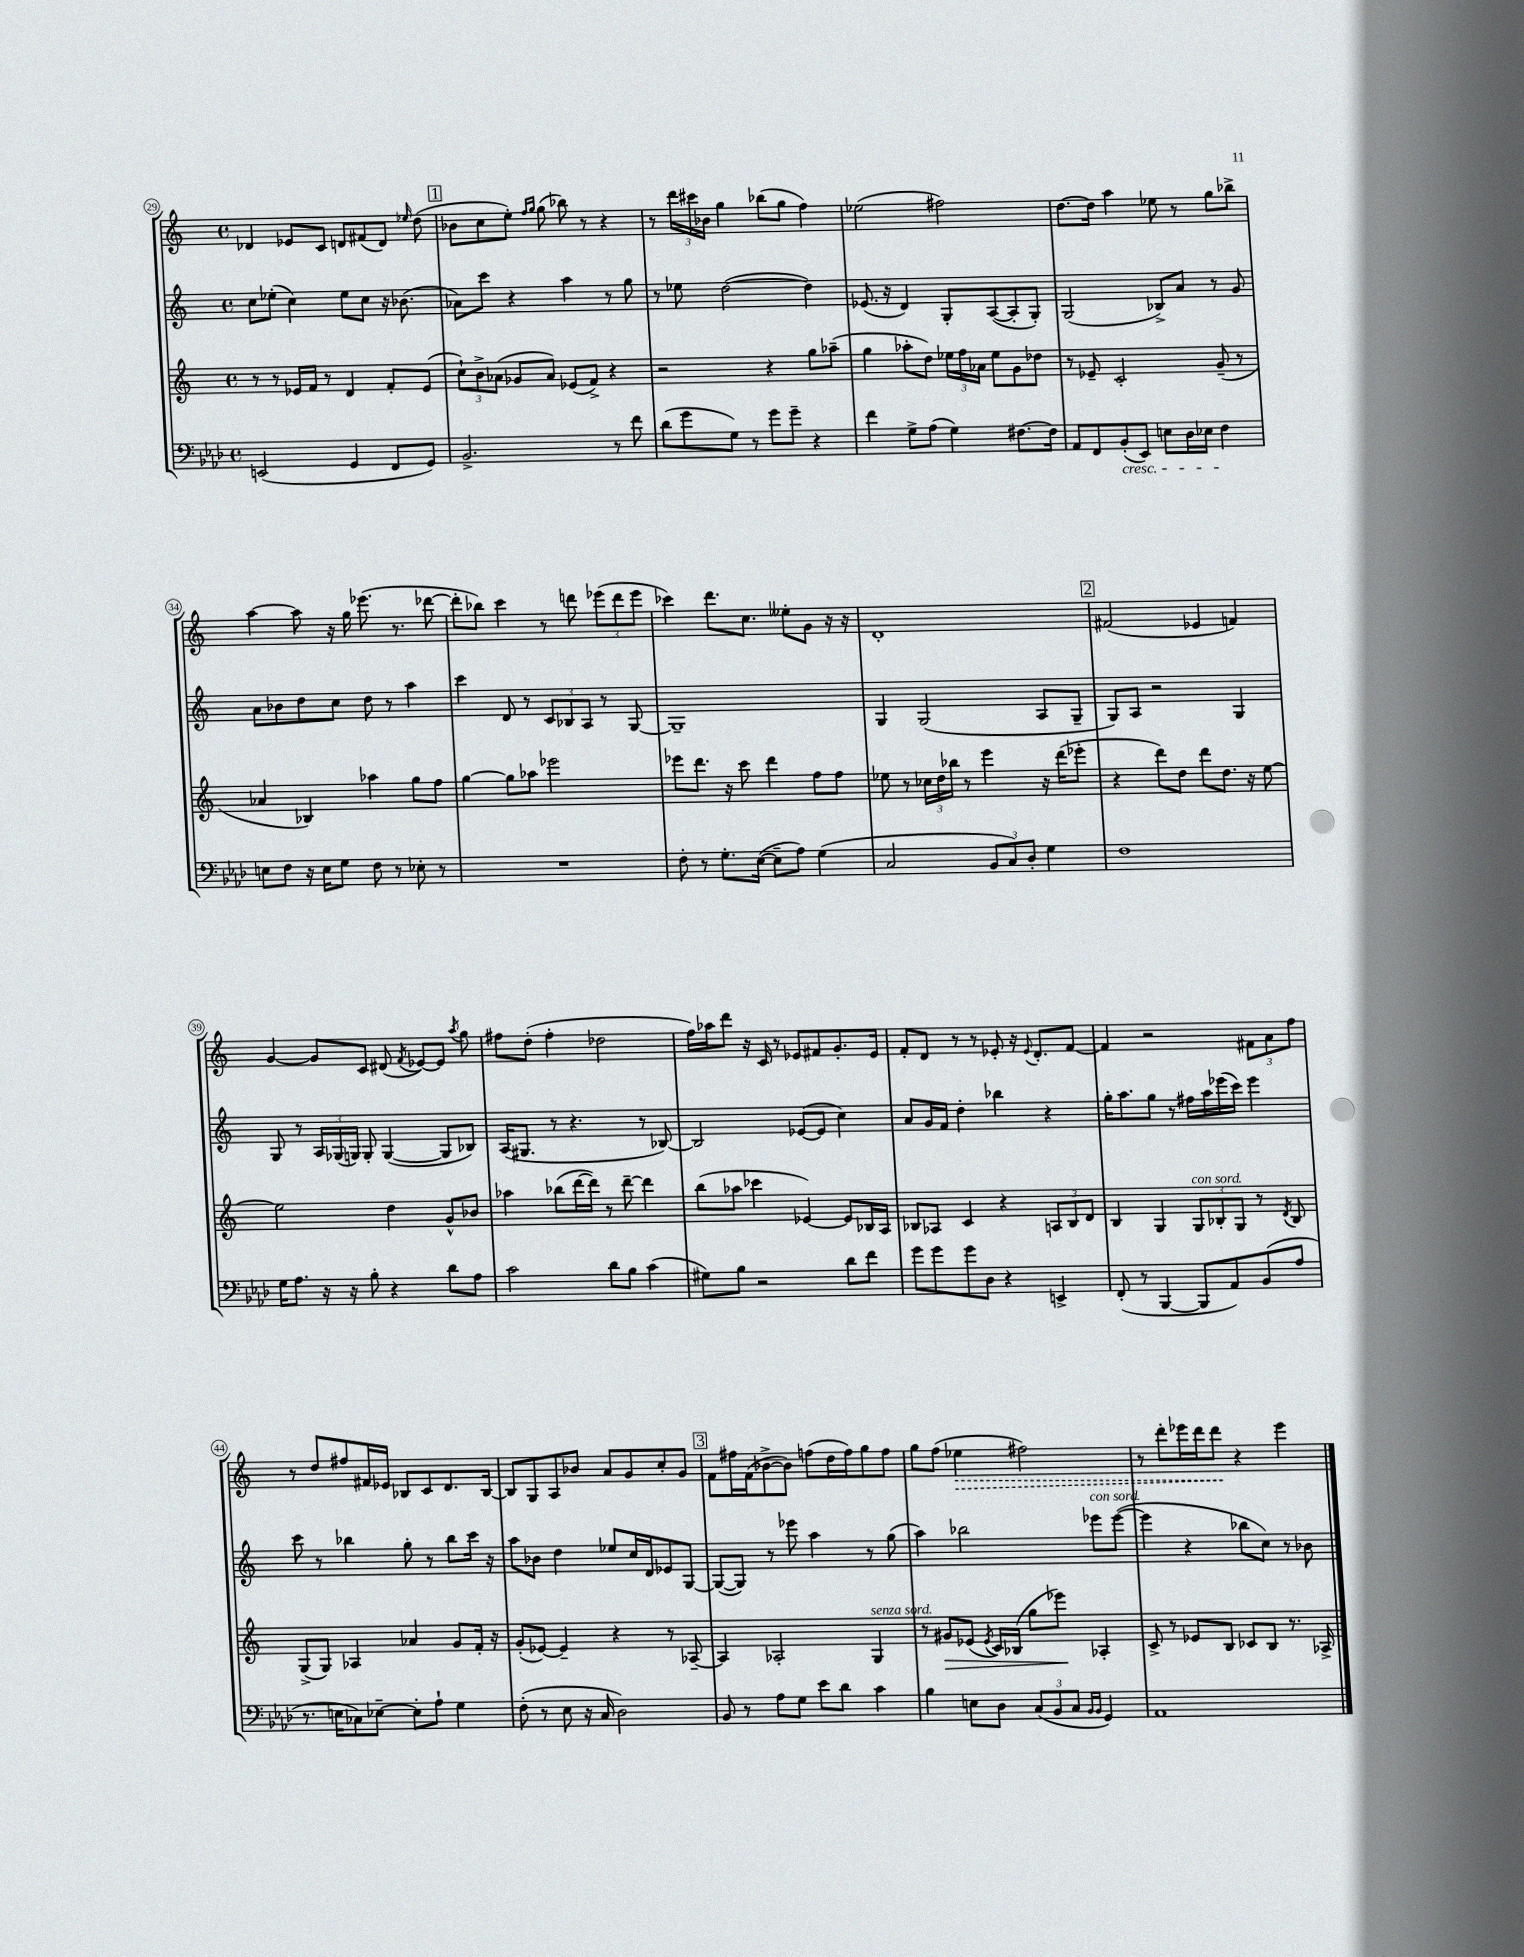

**kern	**kern	**kern	**kern
*staff4	*staff3	*staff2	*staff1
*clefF4	*clefG2	*clefG2	*clefG2
*k[b-e-a-d-]	*k[]	*k[]	*k[]
*M4/4	*M4/4	*M4/4	*M4/4
*met(c)	*met(c)	*met(c)	*met(c)
(2EE	8r	8cc	4d-
.	8r	(8ee-'	.
.	16e-	4cc)	8e-
.	16f	.	.
.	8r	.	8c
4GG	4d	8ee-	8d
.	.	8cc	(8f#
8FF	8f'	16r	8d)
.	.	(8.b-	.
.	.	.	16qqee-
8GG)	(8e-	.	(8dd
=	=	=	=
2.BB-^	12cc`)	8a-)	8b-
.	12b^	.	.
.	.	8ccc	8cc
.	(12a-	.	.
.	8g-	4r	8ee')
.	.	.	16qqff
.	.	.	16qqgg
.	8a-)	.	(8gg
.	(8e-	4aa	8bb-)
.	8f^)	.	8r
8r	4r	8r	4r
8f	.	8gg	.
=	=	=	=
(8d-	2r	8r	8r
8g	.	8ee-	24ddd
.	.	.	24ccc#
.	.	.	24b-
8G)	.	([2dd	4gg
8r	.	.	.
8g	4r	.	(8bb-
8g~	.	.	8gg
4r	8gg	4dd])	4ff)
.	(8aa-~	.	.
=	=	=	=
4f	4gg	(8.e-	(2ee-
.	.	16r	.
8G^	8aa-'	4d)	.
(8A-	8dd)	.	.
4G)	24ee-	8G'	2ff#)
.	24ff	.	.
.	24a-	.	.
.	8ee-	([8A	.
[8.F#	8g	8A']	.
.	8dd-	8G')	.
16F#]	.	.	.
=	=	=	=
8AA-	8r	(2G	[8.dd
8FF	8e-~	.	.
.	.	.	16dd]
(8BB-'	2c'	.	4aa
8EE-)	.	.	.
8E	.	8B-^)	8ee-
16D-	.	8a	8r
16E-	.	.	.
4F	(8g~	8r	8gg
.	8r	8g	8bb-^
=	=	=	=
8E	4a-	8a	[4aa
8F	.	8b-	.
16r	4B-)	8dd	8aa]
16E	.	.	.
8G	.	8cc	16r
.	.	.	16gg
8F	4aa-	8dd	(8.eee-
8r	.	8r	.
.	.	.	8.r
8E-'	8gg	4aa	.
8r	8ff	.	[8ddd-
=	=	=	=
1r	[4gg	4ccc	8ddd-']
.	.	.	8bb-)
.	8gg]	8d	4ccc
.	8aa-	8r	.
.	2eee-	12c	8r
.	.	12B-	.
.	.	.	8ddd
.	.	12A	.
.	.	8r	(12eee-
.	.	.	12ddd
.	.	[8G	.
.	.	.	12eee-
=	=	=	=
8F'	8eee-	1G~]	4ccc-)
8r	8.ddd	.	.
8.G'	.	.	8.ddd
.	16r	.	.
.	8ccc	.	.
([16E-	.	.	8.cc
8E-~]	4ddd	.	.
8A-)	.	.	8ee--'
(4G	8ff	.	8g
.	8ff	.	16r
.	.	.	16r
=	=	=	=
2C	8ee-	4G	1d'
.	8r	.	.
.	24cc-	(2G	.
.	24dd	.	.
.	24bb-	.	.
.	8r	.	.
12BB-	4eee	.	.
12C)	.	.	.
12D-'	.	.	.
4G	16r	8A	.
.	(16ddd	.	.
.	8eee-'	8G~	.
=	=	=	=
1F	4r	8G)	(2f#
.	.	8A	.
.	8ddd)	2r	.
.	8dd	.	.
.	8ddd	.	4e-
.	8.dd	.	.
.	.	4G	4f)
.	16r	.	.
.	[8ee	.	.
=	=	=	=
16G	2ee]	8G	[4g
8.A-	.	.	.
.	.	8r	.
16r	.	24A	8g]
.	.	(24G-	.
16r	.	.	.
.	.	24G)	.
8B-'	.	8G'	8c
4r	4dd	([4G	(8d#
.	.	.	8qf
.	.	.	[8e-)
8d-	8g^^	8G]	8e-]
.	.	.	8qaa
8A-	8b-	8B-)	8gg
=	=	=	=
2c	4aa-	(16A	8ff#
.	.	8.G#	.
.	.	.	(8dd'
.	(8bb-	8r	4ff#'
.	[16ddd	4.r	.
.	16ddd])	.	.
8d-	8r	.	2dd-
8B-	[8ddd~	.	.
(4c	4ddd]	8r	.
.	.	[8B-)	.
=	=	=	=
8G#)	(8bb	2B-]	16ff)
.	.	.	16aa-
8B-	8aa-	.	8ddd
2r	4ccc-	.	16r
.	.	.	16c
.	.	.	8r
.	[4e-)	([8e-	8e-
.	.	8e-]	8f#
8d-	8e-]	4cc)	8.g'
8f	16B-	.	.
.	16A	.	16e-
=	=	=	=
8g	8B-	8a	8f'
8g	8A-	16g	8d
.	.	16f	.
8g	4c	4dd'	8r
8D-	.	.	8r
4r	4r	4bb-	8e-'
.	.	.	16r
.	.	.	8qqe-
.	.	.	8.d'
4EE^	12A	4r	.
.	12B-	.	.
.	.	.	[8f
.	12d	.	.
=	=	=	=
(8FF'	4B	16gg'	4f]
.	.	8.aa	.
8r	.	.	.
[4BBB-	4G	8gg	2r
.	.	8r	.
8BBB-]	12G	16ff#	.
.	.	16aa	.
.	12B-'	.	.
8AA-)	.	(16eee-	.
.	12G	.	.
.	.	16ccc)	.
(8BB-	8r	4eee-	12f#
.	.	.	12a
.	8qd	.	.
8A-	8B-	.	.
.	.	.	12ff
=	=	=	=
8.r	(8G^	8ccc	8r
.	8G)	8r	8dd
16E	.	.	.
8C-)	4A-	4bb-	8ff#
[8E-~	.	.	16f#
.	.	.	16e-
8E-']	4a-	8gg'	8B-
8A-`	.	8r	8c
4G	8g	8bb-	8.d
.	16f'	16ccc	.
.	16r	16r	[16B-
=	=	=	=
(8F'	(8g'	8aa	8B-]
8r	[8e-)	8b-	8G
8E-	4e-~]	4dd	8A
16r	.	.	8b-
16C	.	.	.
2D-)	4r	8ee-	8a
.	.	16cc	8g
.	.	16d	.
.	8r	8e-	8cc'
.	[8A-~	[8G	8g
=	=	=	=
8BB-	4A-]	(8G_	8f
8r	.	8G])	16ff#
.	.	.	(16f
8A-	2A-'	8r	[8b-^
8G	.	8eee-	8b-])
8e-	.	4aa	(8ff
8d-	.	.	16dd
.	.	.	16ff)
4c	4G	8r	8gg
.	.	(8gg	8ff
=	=	=	=
4B-	8r	4aa)	8gg
.	8g#	.	(8ff
8E	(8e-	2bb-	4ee-
.	8qe-	.	.
8D-	16c)	.	.
.	(16B-	.	.
(12C	8gg	.	2ff#)
12BB-	.	.	.
.	8eee-)	.	.
12C	.	.	.
16qqBB-	.	.	.
16qqBB-	.	.	.
4GG)	4A-'	8eee-	.
.	.	([8eee-	.
=	=	=	=
1AA-	8c^	4eee-]	8r
.	8r	.	8ddd'
.	8e-	4r	16eee-
.	.	.	16ddd
.	8B	.	8ddd
.	8c-	8bb-	4r
.	8B	8cc)	.
.	8.r	8r	4eee-
.	.	8b-	.
.	16A-^	.	.
==	==	==	==
*-	*-	*-	*-
